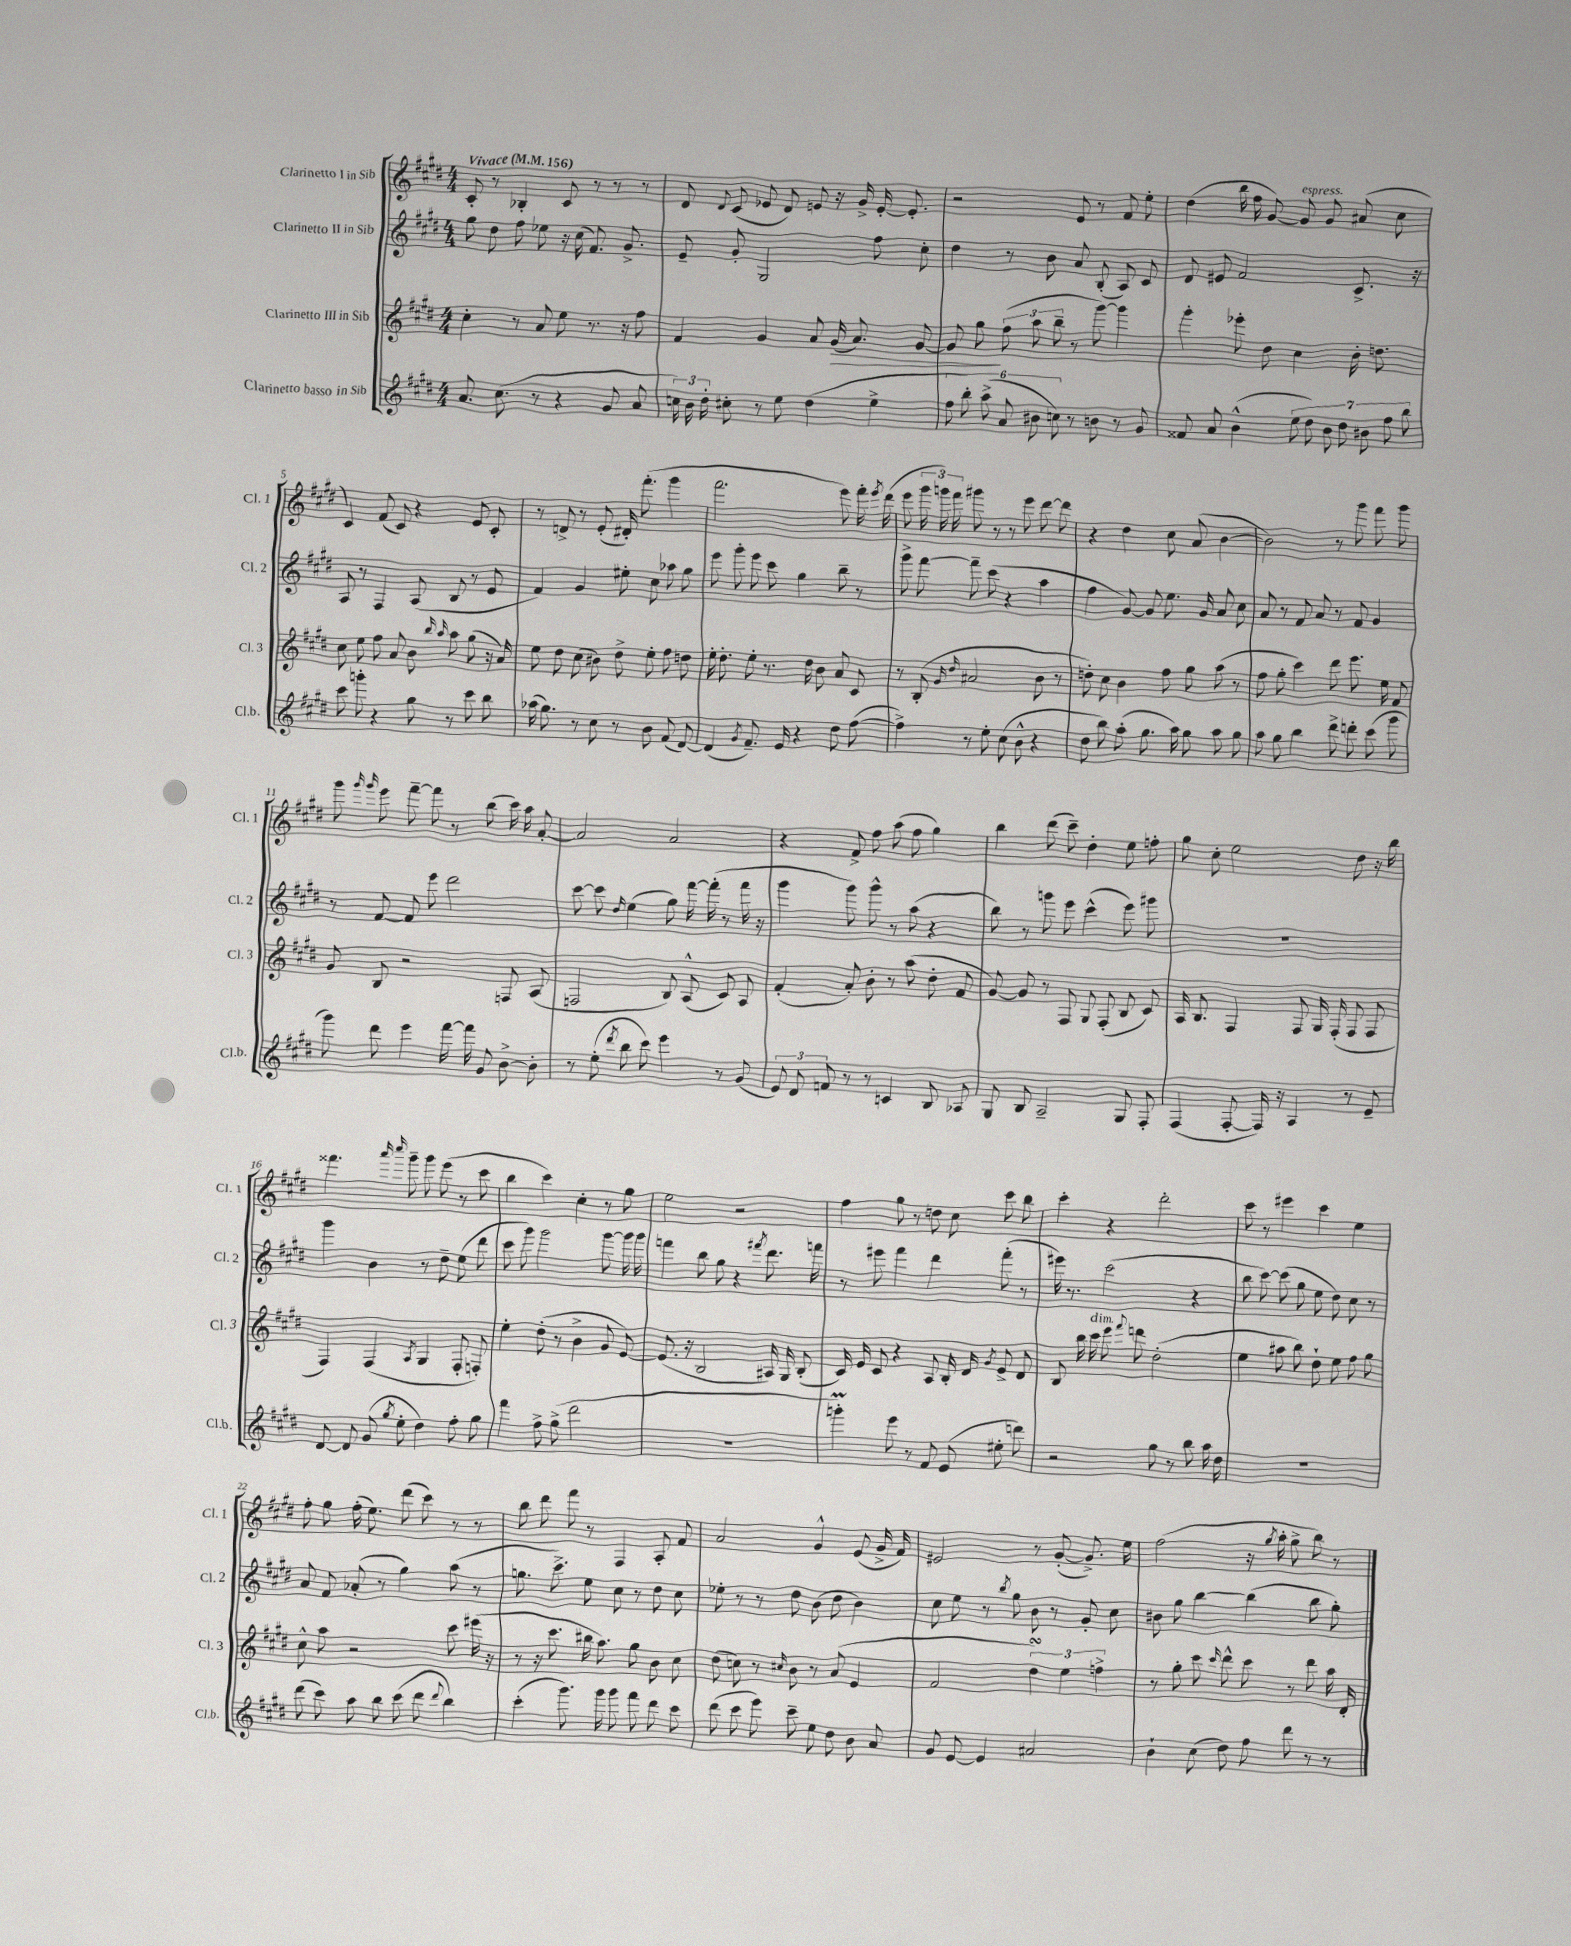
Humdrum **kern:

**kern	**kern	**dynam	**kern	**kern
*part4	*part3	*part3	*part2	*part1
*staff4	*staff3	*staff3	*staff2	*staff1
*I"Clarinetto basso in Sib	*I"Clarinetto III in Sib	*	*I"Clarinetto II in Sib	*I"Clarinetto I in Sib
*I'Cl.b.	*I'Cl. 3	*	*I'Cl. 2	*I'Cl. 1
*clefG2	*clefG2	*	*clefG2	*clefG2
*k[f#c#g#d#]	*k[f#c#g#d#]	*	*k[f#c#g#d#]	*k[f#c#g#d#]
*M4/4	*M4/4	*	*M4/4	*M4/4
*MM156	*MM156	*	*MM156	*MM156
=1	=1	=1	=1	=1
!	!	!	!	!LO:TX:a:B:t=Vivace
8.a/	4cc#'\	.	8gg#\	8c#'/
.	.	.	8dd#\	8r
(8.cc#\	.	.	.	.
.	8r	.	8ff#\	4B-X'/
8r	8a/	.	8ee-X\	.
4r	8ee\	.	16r	8c#/
.	.	.	(16cc#\	.
.	8.r	.	8.f#/)	8r
8g#/	.	.	.	8r
.	16r	.	8.g#^/	.
8a/	8ff#\	.	.	8r
=2	=2	=2	=2	=2
24ccn\)	4f#/	.	8e~/	8d#/
24b\	.	.	.	.
24dd#'\	.	.	.	.
.	.	.	.	8qqd#/
8cc#X'\	.	.	8g#'/	(8c#/
8r	4g#/	.	2G#/	8e-X/
8ee\	.	.	.	8d#/)
(4dd#\	8a/	.	.	8en/
!	!	!LO:HP:b	!	!
.	(16g#/	>	.	16r
.	8.a/)	.	.	16g#^/
4ee^\	.	.	8ff#\	[16e'/
.	.	.	.	8.e'/]
.	[8g#/	.	8cc#'\	.
=3	=3	=3	=3	=3
12ff#\	8g#/]	.	4dd#\	2r
12bb'\)	.	.	.	.
.	8gg#\	.	.	.
(12aa^\	.	.	.	.
12a/	(12ff#\	]	8r	.
12b#X\	12aa\	.	.	.
.	.	.	8b\	.
12ccn\)	12bb~\	.	.	.
8r	8r	.	8a/	8e/
8bn\	[8ggg#\)	.	(8B'/	8r
8r	4ggg#\]	.	8A/)	8f#/
8g#/	.	.	8c#/	8ee'\
=4	=4	=4	=4	=4
8f##X/	4ggg#'\	.	8d#/	(4dd#\
8a/	.	.	8e#X/	.
(4b^^\	8eee-X'\	.	2f#/	16bb\
.	.	.	.	16ff#\
.	8dd#\	.	.	[8g#/)
!	!	!	!	!LO:TX:a:i:t=espress.
14ee\	4cc#\	.	.	8g#/]
14dd#\)	.	.	.	.
.	.	.	.	8g#/
14b\	.	.	.	.
14dd#\	.	.	.	.
.	16b'\	.	8.c#^/	(8a#X/
14b#X\	.	.	.	.
.	8.ddn\	.	.	.
14ff#\	.	.	.	.
.	.	.	.	8cc#\
14bb\	.	.	.	.
.	.	.	16r	.
!!LO:LB:g=z
=5	=5	=5	=5	=5
8ccc#\	8cc#\	.	8A/	4c#/)
8gggn'\	8ee\	.	8r	.
4r	8ff#\	.	4F#/	(8f#/
.	8a/	.	.	8c#/)
8gg#\	8b\	.	(8A/	4r
.	16qqbb/	.	.	.
.	16qqaa/	.	.	.
8r	8aa\	.	8B/	.
8ccc#\	(8gg#\	.	8r	8e/
8bb\	16r	.	8e/	8c#'/
.	16a/)	.	.	.
=6	=6	=6	=6	=6
(16aa-X\	8ee\	.	4f#/)	8r
8.gg#\)	.	.	.	.
.	8dd#\	.	.	8dn^/
8r	(8cc#\	.	4g#/	8r
8cc#\	8b#X\)	.	.	(8e'/
8r	8dd#^\	.	8ee#X'\	16d#X'/)
.	.	.	.	(8.fff#'\
8b\	8ee'\	.	8cc#\	.
(8f#/	8ff#\	.	8aa-X\	4ggg#\
[8d#/)	8ddn\	.	8gg#\	.
=7	=7	=7	=7	=7
(4d#/]	16ee'\	.	8eee\	2.fff#\
.	8.dd#'\	.	.	.
.	.	.	8ggg#'\	.
8qg#/	.	.	.	.
8.f#~/)	8ee'\	.	8eee\	.
.	8.r	.	8ccc#\	.
16e/	.	.	.	.
4r	.	.	4gg#\	.
.	16dd#\	.	.	.
.	8b\	.	.	.
8dd#\	8a/	.	8bb~\	8eee\)
([8ff#\	8c#/	.	8r	16fff#'\
.	.	.	.	8qeee/
.	.	.	.	(16ddd#\
=8	=8	=8	=8	=8
4ff#^\])	8r	.	8ggg#^\	8eee\
.	(8B'/	.	[8fff#\	24ggg#\
.	.	.	.	24gggn\)
.	.	.	.	24fff#\
.	16qqg#/	.	.	.
.	16qqdd#/	.	.	.
8r	2a#X/	.	8fff#~\]	8ggg#X\
8ee'\	.	.	(8ccc#\	8r
(8cc#\	.	.	4r	8r
8b^^\	.	.	.	8eee\
4r	8b\	.	4aa\	[8ddd#\
.	8r	.	.	8ddd#\]
=9	=9	=9	=9	=9
8dd#\	8ddn'\)	.	4ff#\	4r
8bb\)	8cc#\	.	.	.
(8aa'\	4b\	.	[8g#/)	4dd#\
8.gg#\	.	.	8g#/]	.
.	8ff#\	.	8.ee\	8cc#\
16aa\)	.	.	.	.
8gg#\	8gg#\	.	.	(8a/
.	.	.	16g#/	.
8aa\	(8aa\	.	8a/	[4b\
8gg#\	8r	.	8cc#\	.
=10	=10	=10	=10	=10
8aa\	8ff#\	.	8a/	2b\])
8gg#\	8gg#'\	.	8r	.
4bb\	4ccc#\)	.	8f#/	.
.	.	.	8a/	.
8ddd#^\	8ddd#\	.	8r	8r
8dddn'\	8.eee\	.	8f#/	8ggg#\
(8ccc#\	.	.	4g#/	8fff#\
.	16ee\	.	.	.
8ggg#\	8f#/	.	.	8ggg#\
!!LO:LB:g=z
=11	=11	=11	=11	=11
8ggg#\)	8g#/	.	8r	8ggg#\
.	.	.	.	16qqggg#/
.	.	.	.	16qqggg#/
8ddd#\	8B/	.	[8f#/	8eee\
4eee\	2r	.	8f#/]	[8fff#~\
.	.	.	8eee\	8fff#\]
[16fff#\	.	.	2ddd#\	8r
16fff#\]	.	.	.	.
8g#/	.	.	.	(8bb\
[8b^\	8Fn/	.	.	16ccc#\)
.	.	.	.	16aa\
8b'\]	(8A/	.	.	[8a'/
=12	=12	=12	=12	=12
8r	2Fn/	.	[8ccc#\	2a/]
(8ee'\	.	.	8ccc#\]	.
8qddd#/	.	.	16qqdd#/	.
8bb\	.	.	(4ee\	.
8ccc#\)	.	.	.	.
4eee\	8B/)	.	8gg#\)	2a/
.	(8A^^/	.	[16fff#\	.
.	.	.	(16fff#'\]	.
8r	8c#/)	.	8r	.
(8g#/	8A/	.	16fff#\	.
.	.	.	16r	.
=13	=13	=13	=13	=13
12e/)	(4f#'/	.	4ggg#\	4r
12d#/	.	.	.	.
12fn/	.	.	.	.
8r	8a'/)	.	8ggg#\)	8f#^/
8r	8b'\	.	8ggg#^^\	8ff#\
4cn/	8r	.	8r	(8aa\
.	(8aa\	.	(8aa\	8ff#\
8B/	8dd#'\	.	4r	4gg#\)
8A-X/	8f#/	.	.	.
=14	=14	=14	=14	=14
8G#/	[8g#/)	.	8bb\)	4bb\
8B/	8g#/]	.	8r	.
2A~/	8r	.	8gggn\	(8ddd#\
.	8F#/	.	8eee\	8ccc#~\)
.	8G#/	.	(4ccc#^^\	4dd#'\
.	(8F#'/	.	.	.
8G#/	8B/	.	8eee\)	8ee\
8F#'/	8c#/)	.	8ggg#X\	8ffn'\
=15	=15	=15	=15	=15
(4F#/	16A/	.	1r	8gg#\
.	8.B/	.	.	.
.	.	.	.	8cc#'\
[8F#'/	4F#/	.	.	2ee\
16F#/])	.	.	.	.
16r	.	.	.	.
4A/	8F#/	.	.	.
.	16G#/	.	.	.
.	(16F#'/	.	.	.
8r	8F#/	.	.	8dd#\
8e~/	8F#/	.	.	16r
.	.	.	.	16bb\
!!LO:LB:g=z
=16	=16	=16	=16	=16
[8d#/	4F#/)	.	4ggg#\	4.fff##X\
8d#/]	.	.	.	.
(8g#/	(4F#/	.	4b\	.
.	.	.	.	16qqaaa/
8qgg#/	.	.	.	16qqcccc#/
8ee'\	.	.	.	8ggg#~\
.	8qA/	.	.	.
4dd#\)	4G#/	.	8r	8ggg#\
.	.	.	8dd#~\	(8eee\
8ff#'\	8F#'/	.	(8ee\	8r
8gg#\	8Fn'/)	.	8ddd#\	8ccc#\
=17	=17	=17	=17	=17
4fff#\	4ee'\	.	8ccc#\	4bb\
.	.	.	8ggg#\)	.
8ff#^\	(8dd#'\	.	2ggg#\	4ccc#\)
(8gg#^\	8r	.	.	.
2ddd#\	4b^\	.	.	4cc#'\
.	8g#/	.	[8ggg#\	8r
.	[8e/)	.	16ggg#\]	8gg#\
.	.	.	16ggg#\	.
=18	=18	=18	=18	=18
1r	(8.e/]	.	4fffn\	2ee\
.	16r	.	.	.
.	2B/	.	8bb\	.
.	.	.	8gg#\	.
.	.	.	4r	2r
.	.	.	8qfff#X/	.
.	16A#X/)	.	8.ddd#\	.
.	16G#/	.	.	.
.	(8B'/	.	.	.
.	.	.	16fffn\	.
=19	=19	=19	=19	=19
4gggnM'\)	16c#/)	.	8r	4ff#\
.	16e/	.	.	.
.	8c#/	.	8eee#X\	.
8eee\	4r	.	4fff#\	8gg#\
8r	.	.	.	8r
8f#/	8A/	.	4ddd#\	8ddn\
(8e/	16B'/	.	.	8cc#\
.	16d#/	.	.	.
.	8qg#/	.	.	.
8ee#X'\	8e^/	.	(8fff#'\	8ccc#\
8dddn\)	8d#/	.	8r	8bb\
=20	=20	=20	=20	=20
2r	8B/	.	16eee#X\)	4ccc#'\
.	.	.	8.r	.
.	16bb\	.	.	.
!	!LO:TX:a:i:t=dim.	!	!	!
.	16ccc#\	.	.	.
.	8eee\	.	(2ccc#\	4r
.	8qqfff#/	.	.	.
.	8dddn\	.	.	.
8gg#\	(2dd#'\	.	.	2ddd#'\
8r	.	.	.	.
8bb\	.	.	4r	.
16aa\	.	.	.	.
16dd#\	.	.	.	.
=21	=21	=21	=21	=21
1r	4ee\	.	8bb\	8ccc#\
.	.	.	[8ccc#\)	8r
.	8aa#X\	.	(8ccc#\]	4eee#X\
.	8bb\)	.	8gg#\	.
.	8dd#`\	.	8ee\	4ccc#\
.	8ee\	.	8dd#\)	.
.	8ff#\	.	8cc#\	4ee\
.	8gg#\	.	8r	.
!!LO:LB:g=z
=22	=22	=22	=22	=22
(8ddd#\	8cc#^^\	.	8a/	8ff#'\
8ccc#\)	8aa\	.	8f#/	8gg#\
8aa\	2r	.	(8a-X'/	(16ff#'\
.	.	.	.	8.ee\)
8bb\	.	.	8r	.
(8ccc#\	.	.	4gg#\)	(8ddd#\
8ddd#\	.	.	.	8ccc#\)
8qqddd#/	.	.	.	.
4bb\)	8ccc#\	.	(8aa\	8r
.	(16eee#X\	.	8r	8r
.	16r	.	.	.
=23	=23	=23	=23	=23
(4ccc#'\	8r	.	8.ggn\	8bb\
.	16r	.	.	8ddd#\
.	8.ccc#\	.	8.ccc#^\)	.
8.ggg#\)	.	.	.	8fff#\
.	16bb#X\	.	8ee\	8r
16ggg#\	8.aa\)	.	.	.
8ggg#\	.	.	8cc#\	4F#/
8fff#\	8gg#\	.	8r	.
8ddd#\	8b\	.	8dd#\	8A'/
8ccc#\	8cc#\	.	8cc#\	8f#/
=24	=24	=24	=24	=24
(8ddd#\	(8dd#\	.	8ee-X'\	2a/
8ccc#\	8ccn\)	.	8r	.
8eee\)	8r	.	8r	.
.	16qqcc#X/	.	.	.
8ccc#~\	8b\	.	8dd#\	.
8ee\	8r	.	(8b\	4g#^^/
8dd#\	(8a/	.	8dd#\	.
8b\	4e/	.	4b\)	(8e/
8a/	.	.	.	16g#^/
.	.	.	.	16f#/)
=25	=25	=25	=25	=25
8g#/	2f#/	.	8cc#\	2e#X/
[8e/	.	.	8ee\	.
4e/]	.	.	8r	.
.	.	.	8qbb/	.
.	.	.	8gg#\	.
2a#X/	6dd#sSsS\)	.	8b\	8r
.	.	.	8r	([8g#'/
.	6ee\	.	.	.
.	.	.	8g#'/	8.g#^/])
.	6ffn^\	.	.	.
.	.	.	8cc#\	.
.	.	.	.	16ee\
=26	=26	=26	=26	=26
4b`\	8r	.	8b#X\	(2ff#\
.	8gg#'\	.	8gg#\	.
(8cc#\	8ccc#\	.	[4bb\	.
.	16qqccc#/	.	.	.
8dd#\)	8ddd#^^\	.	.	.
8ff#\	8ccc#\	.	(4bb\]	16r
.	.	.	.	8qgg#/
.	.	.	.	16aa'\
8ddd#\	8r	.	.	8gg#^\
8r	8ddd#\	.	8bb\	8bb\)
8r	16aa\	.	8gg#'\)	8r
.	16d#'/	.	.	.
==	==	==	==	==
*-	*-	*-	*-	*-
